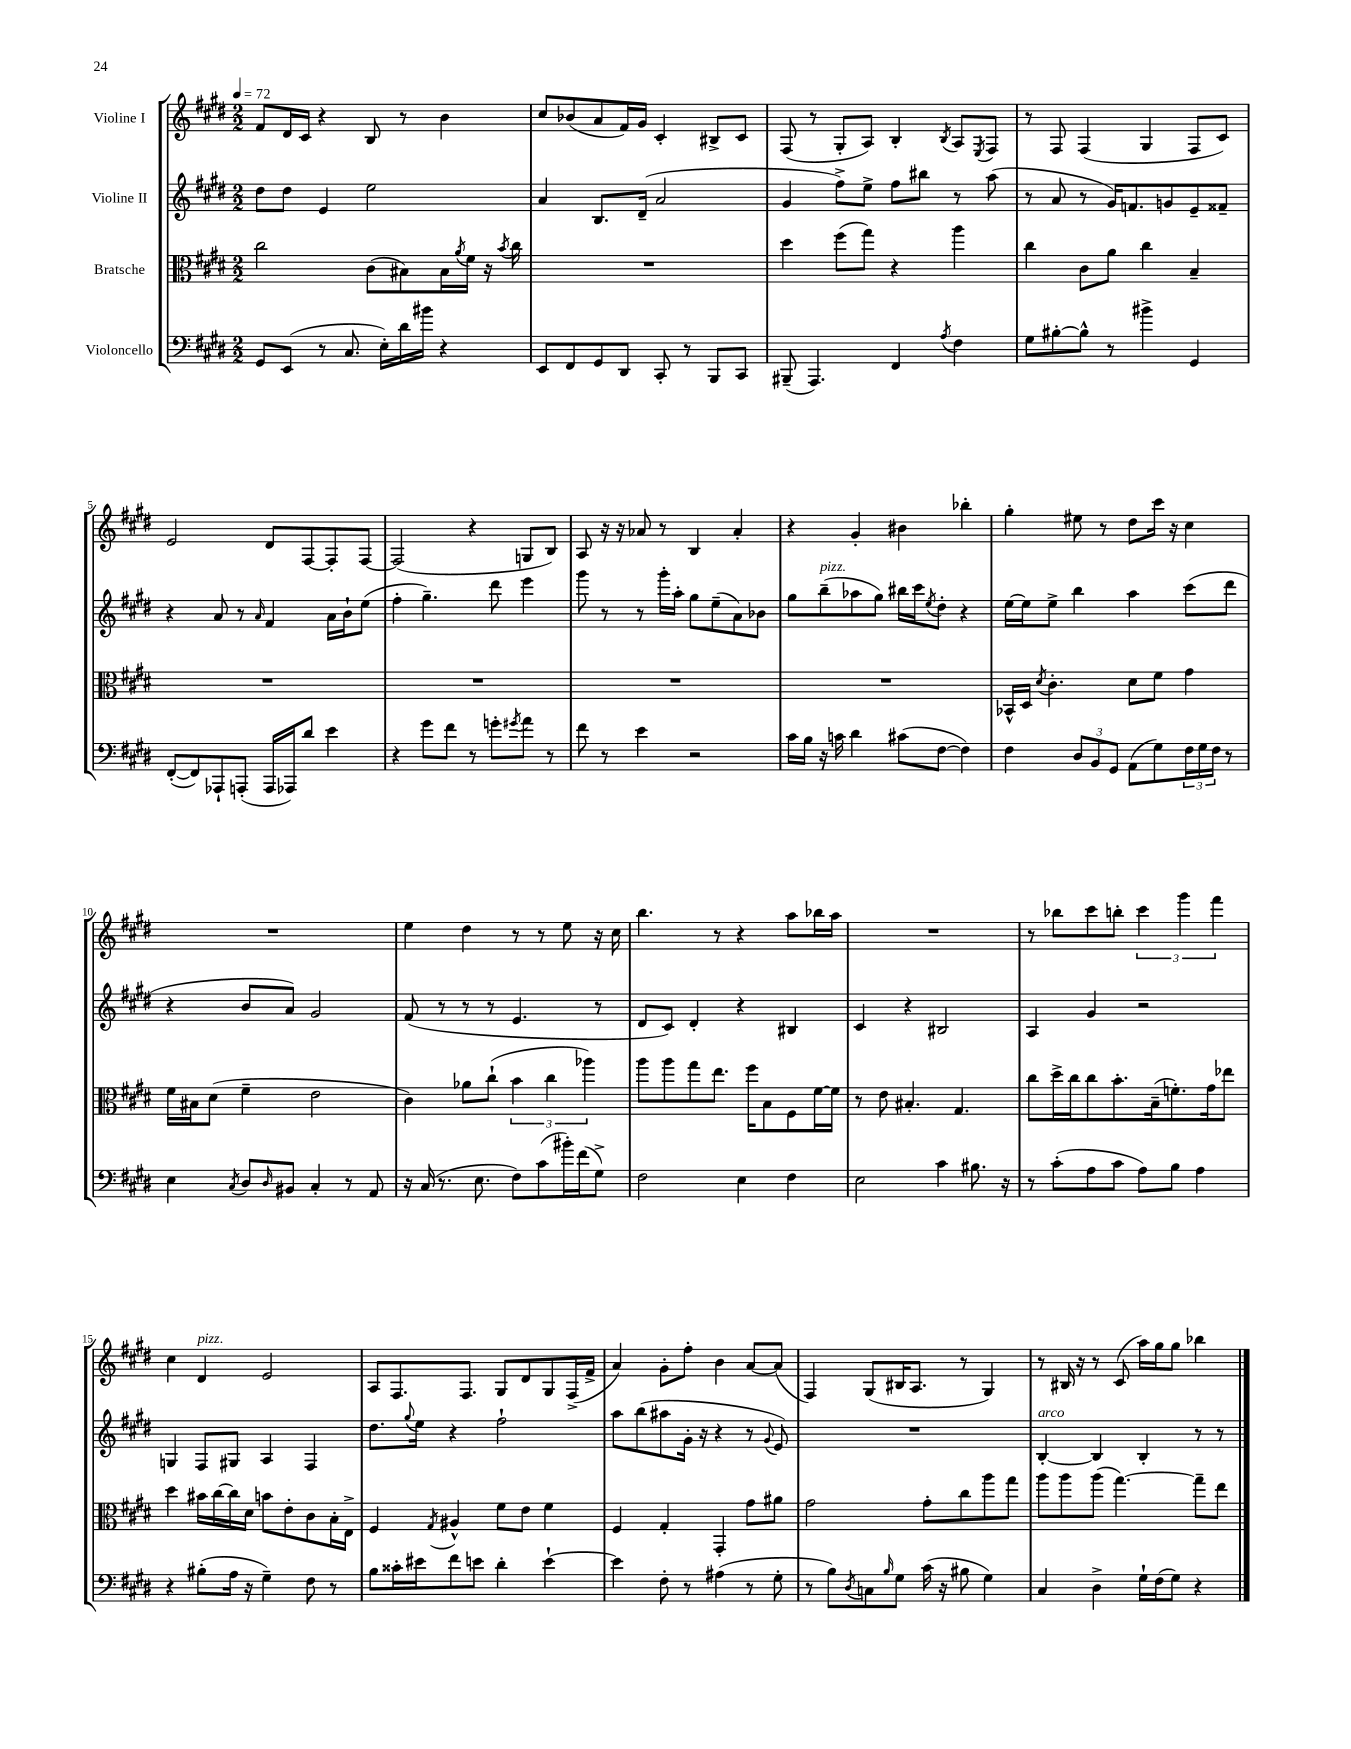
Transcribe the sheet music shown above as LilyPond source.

<<
\new StaffGroup <<
\new Staff = "s0" \with { instrumentName = "Violine I" } {
    \clef treble \key e \major \numericTimeSignature \time 2/2 \tempo 4 = 72
    fis'8 dis'16 cis'16 r4 b8 r8 b'4 |
    cis''8 bes'8( a'8 fis'16) gis'16 cis'4-. bis8-> cis'8 |
    fis8( r8 gis8-. a8) b4-. \acciaccatura { b8 } a8 \acciaccatura { e8 } fis8 |
    r8 fis8 fis4( gis4 fis8 cis'8) |
    e'2 dis'8 fis8~ fis8-. fis8~ |
    fis2( r4 g8 b8) |
    a8 r16 r16 aes'8 r8 b4 aes'4-. |
    r4 gis'4-. bis'4 bes''4-. |
    gis''4-. eis''8 r8 dis''8 cis'''16 r16 cis''4 |
    R1 |
    e''4 dis''4 r8 r8 e''8 r16 cis''16 |
    b''4. r8 r4 a''8 bes''16 a''16 |
    R1 |
    r8 bes''8 cis'''8 b''8-. \tuplet 3/2 { cis'''4 gis'''4 fis'''4 } |
    cis''4 dis'4^\markup { \italic "pizz." } e'2 |
    a8 fis8. fis8. gis8 dis'8 gis8 fis16->( fis'16-> |
    a'4) gis'8-. fis''8-. b'4 a'8~ a'8( |
    fis4) gis8( bis16 a8. r8 gis4) |
    r8 bis16 r16 r8 cis'8( a''16) gis''16 gis''8 bes''4 \bar "|." |
}
\new Staff = "s1" \with { instrumentName = "Violine II" } {
    \clef treble \key e \major \numericTimeSignature \time 2/2
    dis''8 dis''8 e'4 e''2 |
    a'4 b8. dis'16--( a'2 |
    gis'4 fis''8->) e''8-> fis''8 bis''8 r8 a''8( |
    r8 a'8 r8 gis'16) f'8. g'8 e'8-- fisis'8-- |
    r4 a'8 r8 \grace { a'16 } fis'4 a'16 b'16-! e''8( |
    fis''4-. gis''4.--) dis'''8 e'''4 |
    gis'''8 r8 r8 gis'''16-. a''16-. gis''8 e''8--( a'8) bes'8 |
    gis''8 b''8--^\markup { \italic "pizz." }( aes''8 gis''8) bis''16 cis'''16 \acciaccatura { e''8 } dis''8-. r4 |
    e''16~ e''16 e''8-> b''4 a''4 cis'''8( dis'''8 |
    r4 b'8 a'8) gis'2 |
    fis'8( r8 r8 r8 e'4. r8 |
    dis'8 cis'8) dis'4-. r4 bis4 |
    cis'4 r4 bis2 |
    a4 gis'4 r2 |
    g4 fis8 gis8 a4 fis4 |
    dis''8. \appoggiatura { gis''8 } e''16 r4 fis''2-! |
    a''8 b''8( ais''8 gis'16-. r16 r4 r8 \appoggiatura { gis'8 } e'8) |
    R1 |
    b4~-.^\markup { \italic "arco" } b4 b4-. r8 r8 \bar "|." |
}
\new Staff = "s2" \with { instrumentName = "Bratsche" } {
    \clef alto \key e \major \numericTimeSignature \time 2/2
    cis''2 cis'8( bis8) bis16 \acciaccatura { a'8 } fis'16 r16 \acciaccatura { b'8 } cis''16 |
    R1 |
    dis''4 fis''8( gis''8) r4 a''4 |
    cis''4 cis'8 a'8 cis''4 b4-- |
    R1 |
    R1 |
    R1 |
    R1 |
    bes,16-^ dis16 \acciaccatura { dis'8 } cis'4.-. dis'8 fis'8 gis'4 |
    fis'16 bis16 dis'8( fis'4-- e'2 |
    cis'4) aes'8 cis''8-!( \tuplet 3/2 { b'4 cis''4 aes''4) } |
    a''8 a''8 gis''8 e''8. fis''16 b8 fis8 fis'16~ fis'16 |
    r8 e'8 bis4.-. gis4. |
    cis''8 dis''16-> cis''16 cis''8 b'8.-. b16--( f'8.-.) gis'16 ees''8 |
    dis''4 bis'16 cis''16~ cis''16 dis'16 b'8 e'8-. cis'8 b16-. e16-> |
    fis4 \acciaccatura { gis8 } ais4-^ fis'8 e'8 fis'4 |
    fis4 gis4-. gis,4-. gis'8 ais'8 |
    gis'2 gis'8-. cis''8 a''8 gis''8 |
    a''8 a''8 a''8( gis''4.~) gis''8-- e''8 \bar "|." |
}
\new Staff = "s3" \with { instrumentName = "Violoncello" } {
    \clef bass \key e \major \numericTimeSignature \time 2/2
    gis,8 e,8( r8 cis8. e16-.) dis'16 bis'16 r4 |
    e,8 fis,8 gis,8 dis,8 cis,8-. r8 b,,8 cis,8 |
    bis,,8--( a,,4.) fis,4 \acciaccatura { a8 } fis4 |
    gis8 bis8~-. bis8-^ r8 bis'4-> gis,4 |
    fis,8~-.( fis,8) aes,,8-! a,,8-.( a,,16 aes,,16) dis'8 e'4 |
    r4 gis'8 fis'8 r8 g'8-. \acciaccatura { gis'8 } a'8 r8 |
    fis'8 r8 e'4 r2 |
    cis'16 b16 r16 c'16 dis'4 cis'8( fis8~ fis4) |
    fis4 \tuplet 3/2 { dis8 b,8 gis,8 } a,8( gis8) \tuplet 3/2 { fis16 gis16 fis16 } r8 |
    e4 \acciaccatura { cis8 } dis8 \grace { dis16 } bis,8 cis4-. r8 a,8 |
    r16 cis16( r8. e8. fis8) cis'8( bis'16-.) fis'16( gis8->) |
    fis2 e4 fis4 |
    e2 cis'4 bis8. r16 |
    r8 cis'8-.( a8 cis'8 a8) b8 a4 |
    r4 bis8-.( a16 r16 gis4--) fis8 r8 |
    b8 cisis'16-. eis'16 fis'8 e'8 dis'4-. e'4~-! |
    e'4 fis8-. r8 ais4( r8 gis8-. |
    r8 b8) \acciaccatura { dis8 } c8 \grace { b16 } gis8 cis'16( r16 bis8 gis4) |
    cis4 dis4-> gis16-! fis16( gis8) r4 \bar "|." |
}
>>
>>
